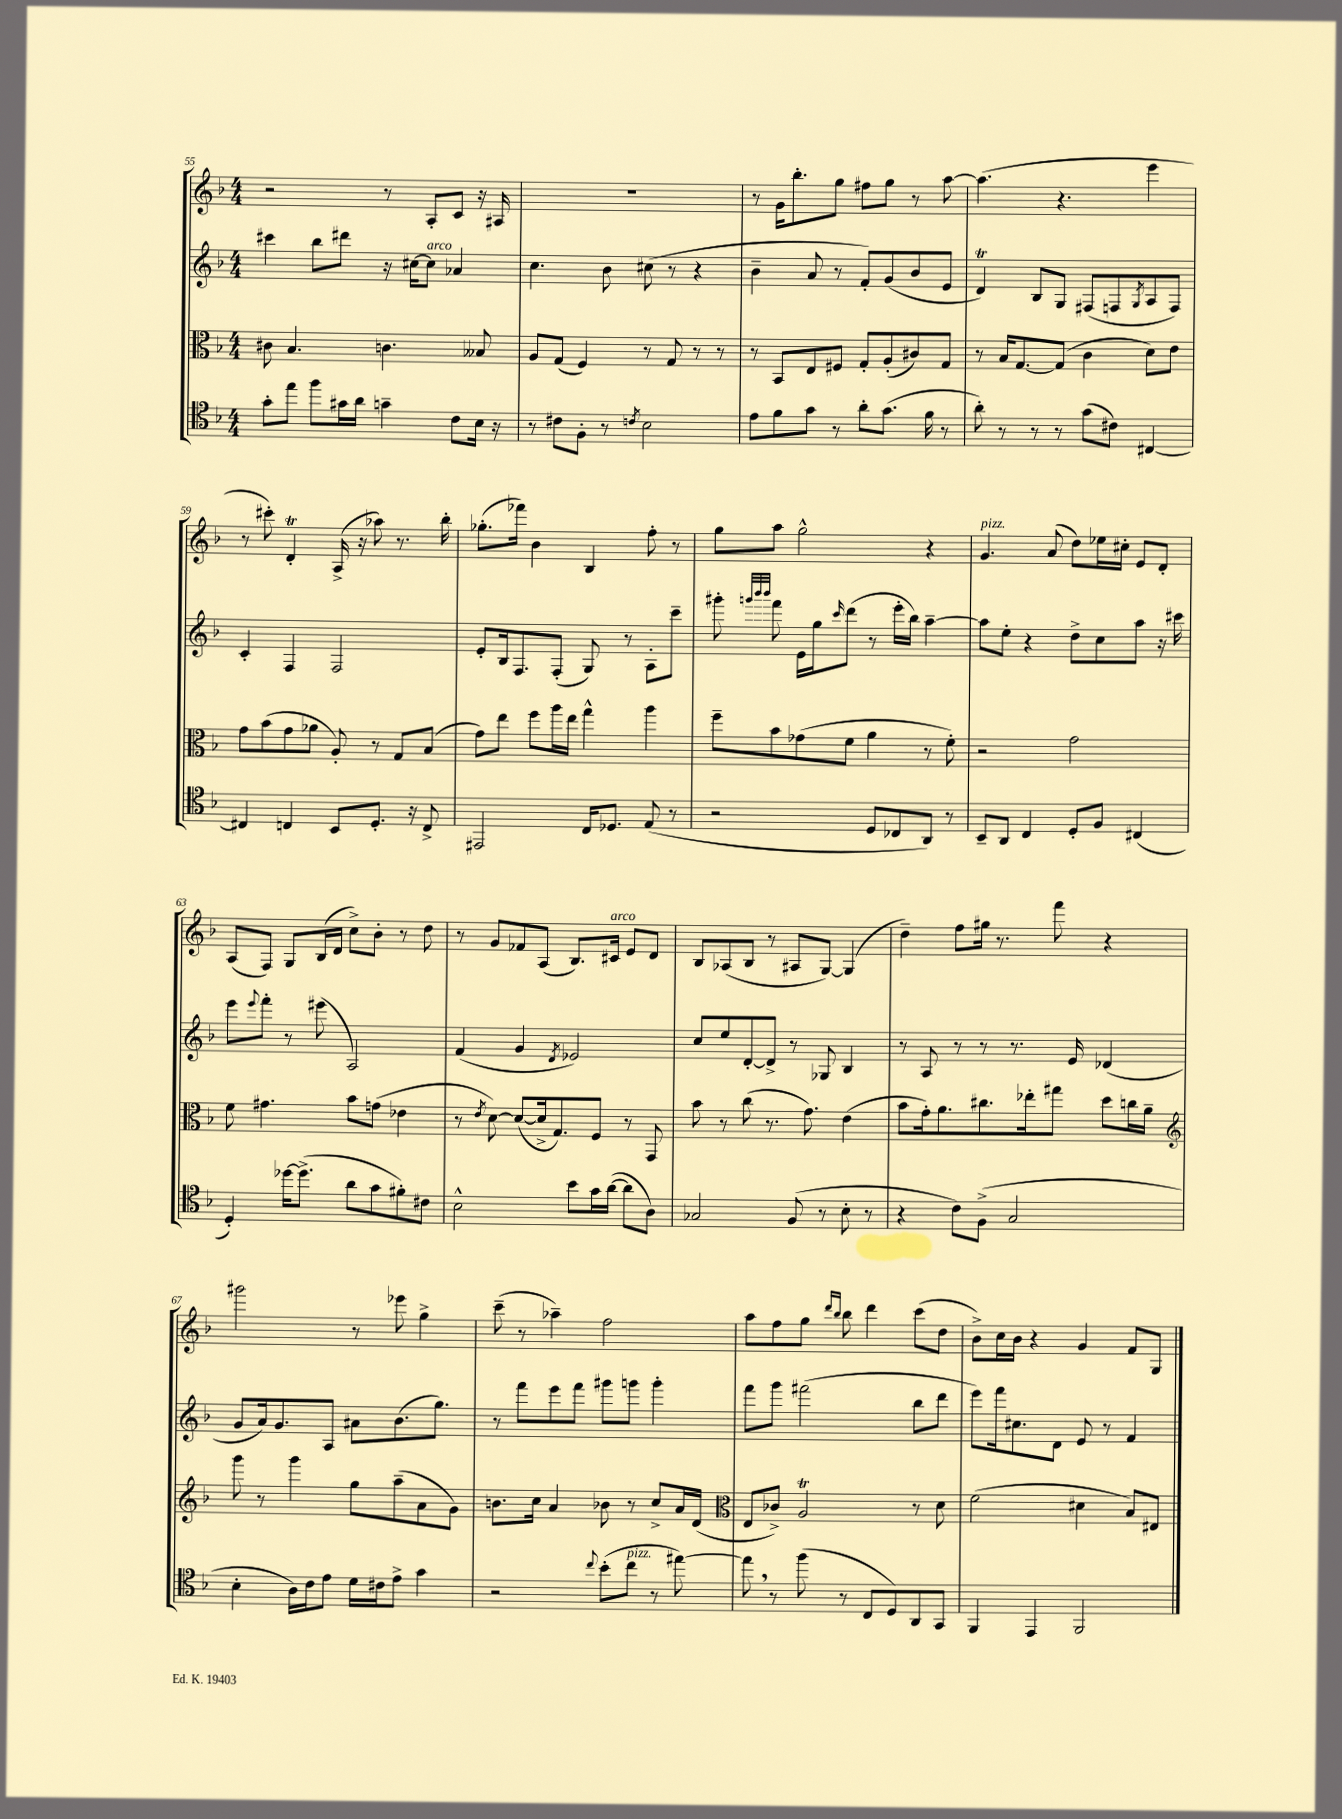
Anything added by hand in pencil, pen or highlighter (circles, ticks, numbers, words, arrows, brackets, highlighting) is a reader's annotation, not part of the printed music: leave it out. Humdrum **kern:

**kern	**kern	**kern	**kern
*part4	*part3	*part2	*part1
*staff4	*staff3	*staff2	*staff1
*clefC4	*clefC3	*clefG2	*clefG2
*k[b-]	*k[b-]	*k[b-]	*k[b-]
*M4/4	*M4/4	*M4/4	*M4/4
=55	=55	=55	=55
8g'\L	8c#X\	4ccc#X\	2r
8ee\J	4.B-/	.	.
8ff\L	.	8bb-\L	.
16g#X\L	.	8ddd#X\J	.
16a\JJ	.	.	.
4gn~\	4.cn\	16r	8r
.	.	[16cc#X\KL	.
!	!	!LO:TX:a:i:t=arco	!
.	.	8cc#\J]	8A'/L
8c\L	.	4a-X/	8c/J
16B-\Jk	8B--X/	.	16r
16r	.	.	16A#X/
=56	=56	=56	=56
8r	8A/L	4.cc\	1r
8c#X\L	(8G/J	.	.
8F'\J	4F/)	.	.
8r	.	8b-\	.
8qcn/	.	.	.
2B-\	8r	(8cc#X\	.
.	8G/	8r	.
.	8r	4r	.
.	8r	.	.
=57	=57	=57	=57
8e\L	8r	4b-~\	8r
8f\	8BB-/L	.	16g\KL
.	.	.	8.bb-'\
8g\J	8E/	8a/	.
8r	8F#X/J	8r	8gg\J
8a'\L	8G'/L	8f'/L)	8ff#X\L
(8.g\J	(8A'/	(8g/	8gg\J
.	8c#X/)	8b-/	8r
16f\	.	.	.
8r	8G/J	8e/J	[8aa\
=58	=58	=58	=58
8a'\)	8r	4dT/)	(4.aa\]
8r	16B-/KL	.	.
.	[8.G/	.	.
8r	.	8B-/L	.
8r	(8G/J]	8G/J	4.r
(8g\L	4c\	(8F#X/L	.
8c#X\J)	.	8Fn/	.
.	.	8qG/	.
[4C#X/	8d\L)	8A/	4eee\
.	8e\J	8F/J)	.
!!LO:LB:g=z
=59	=59	=59	=59
4C#X/]	8g\L	4c'/	8r
.	(8b-\	.	8ccc#X'\)
4Cn/	8g\	4F/	4dT'/
.	8a-X\J	.	.
8BB-/L	8A'/)	2F/	(16A^/
.	.	.	16r
8.D'/J	8r	.	8aa-X\)
.	8G/L	.	8.r
16r	.	.	.
8C^/	(8B-/J	.	.
.	.	.	16bb-'\
=60	=60	=60	=60
2EE#X/	8g\L)	8e'/L	(8.gg-X'\L
.	8ee\J	16B-/k	.
.	.	8.F/	16fff-X\Jk)
.	8ff\L	.	4b-\
.	16aa\L	(8F'/J	.
.	16ee\JJ	.	.
16C/KL	4gg^^\	8G/)	4B-/
8.D-X/J	.	.	.
.	.	8r	.
(8E/	4aa\	8A'\L	8ff'\
8r	.	8ccc~\J	8r
=61	=61	=61	=61
2r	8ff~\L	8ggg#X'\	8gg\L
.	.	32qqgggn/LLL	.
.	.	32qqbbb-/	.
.	.	32qqbbb-/JJJ	.
.	8b-\	8fff\	8aa\J
.	(8g-X\	16e\LL	2gg^^\
.	.	16gg\J	.
.	.	16qqccc/	.
.	8f\J	(8ddd\J	.
8D/L	4a\	8r	.
8C-X/	.	16eee'\LL	.
.	.	16bb-\JJ)	.
8AA/J)	8r	[4aa~\	4r
8r	8f'\)	.	.
=62	=62	=62	=62
!	!	!	!LO:TX:a:i:t=pizz.
8BB-~/L	2r	8aa\L]	4.g/
8AA/J	.	8ee'\J	.
4C/	.	4r	.
.	.	.	(8a/
8D'/L	2g\	8dd^\L	8dd\L)
8F/J	.	8cc\	16ee-X\L
.	.	.	16cc#X'\JJ
(4C#X/	.	8aa\J	8e/L
.	.	16r	8d'/J
.	.	16ccc#X\	.
!!LO:LB:g=z
=63	=63	=63	=63
4D'/)	8f\	8eee\L	(8A/L
.	.	8qqeee/	.
.	4.g#X\	8fff'\J	8F/J)
[16dd-X\KL	.	8r	8G/L
(8.dd-^\J]	.	.	.
.	.	(8eee#X\	(16B-/L
.	.	.	16d/JJ
8a\L	8b-\L	2A/)	8cc^\L)
8g\	(8gn\J	.	8b-'\J
8f#X'\)	4e-X\	.	8r
8c#X\J	.	.	8dd\
=64	=64	=64	=64
2B-^^\	8r	(4f/	8r
.	8qe/	.	.
.	[8d\)	.	8g/L
.	(8d/L_	4g/	8f-X/
.	16d^/k]	.	(8A/J
.	8.G/)	.	.
.	.	8qd/	.
8b-\L	.	2e-X/)	8.B-/L)
16g\L	8F/J	.	.
!	!	!	!LO:TX:a:i:t=arco
([16a\JJ	.	.	16c#X/Jk
8a\L]	8r	.	8e/L
8A\J)	8GG/	.	8d/J
=65	=65	=65	=65
2G-X/	8b-\	8cc/L	8B-/L
.	8r	8ee/	(8A-X/
.	(8cc\	[8d'/	8B-/J
.	8.r	8d^/J]	8r
(8F/	.	8r	8A#X/L
.	8.g\)	.	.
8r	.	8G-X/	[8G/J)
8B-'\	(4e\	4B-/	(4G/]
8r	.	.	.
=66	=66	=66	=66
4r	8b-\L	8r	4dd~\)
.	16g'\k)	8A/	.
.	8.a\	.	.
8c\L)	.	8r	8ff\L
(8F^\J	8.cc#X\	8r	16gg#X\Jk
.	.	.	8.r
2G/	.	8.r	.
.	16ee-X'\k	.	.
.	8gg#X\J	.	8fff\
.	.	16e/	.
.	8dd\L	(4d-X/	4r
.	16ccn\L	.	.
.	16a~\JJ	.	.
!!LO:LB:g=z
=67	=67	=67	=67
*	*clefG2	*	*
4B-'\	8ggg\	8g/L	2ggg#X\
.	8r	16a/k)	.
.	.	8.g/	.
16A\LL)	4ggg\	.	.
16c\J	.	.	.
8e\J	.	8A/J	.
16d\LL	8gg\L	8a#X\L	8r
16c#X\J	.	.	.
8e^\J	(8aa~\	(8.b-\	8eee-X\
4g\	8a\	.	4gg^\
.	.	8.gg\J)	.
.	8g\J)	.	.
=68	=68	=68	=68
2r	8.bn\L	8r	(8ccc~\
.	.	8fff\L	8r
.	16cc\Jk	.	.
.	4a/	8eee\	4aa-X~\)
.	.	8fff\J	.
8qqcc/	.	.	.
(8b-'\L	8b-X\	8ggg#X\L	2ff\
!LO:TX:a:i:t=pizz.	!	!	!
8cc\J	8r	8gggn\J	.
8r	8cc^/L	4ggg'\	.
[8ee#X\)	16a/L	.	.
.	(16d/JJ	.	.
=69	=69	=69	=69
*	*clefC3	*	*
8ee#,\]	8E/L	8fff\L	8aa\L
8r	8c-X^/J)	8ggg\J	8ff\
(8ff\	2At/	(2fff#X\	8gg\J
.	.	.	16qqddd/LL
.	.	.	16qqbb-/JJ
8r	.	.	8bb-\
8C/L	.	.	4ddd\
8D/)	.	.	.
8AA/	8r	8bb-\L	(8ccc\L
8GG/J	8d\	8ddd\J	8dd\J
=70	=70	=70	=70
4FF/	(2f\	8eee\L)	8b-^\L)
.	.	16fff\k	16cc\L
.	.	8.cc#X\	16b-\JJ
4EE/	.	.	4r
.	.	8d\J	.
2FF/	4d#X\	8e/	4g/
.	.	8r	.
.	8B-/L)	4f/	8f/L
.	8E#X/J	.	8G/J
==	==	==	==
*-	*-	*-	*-
